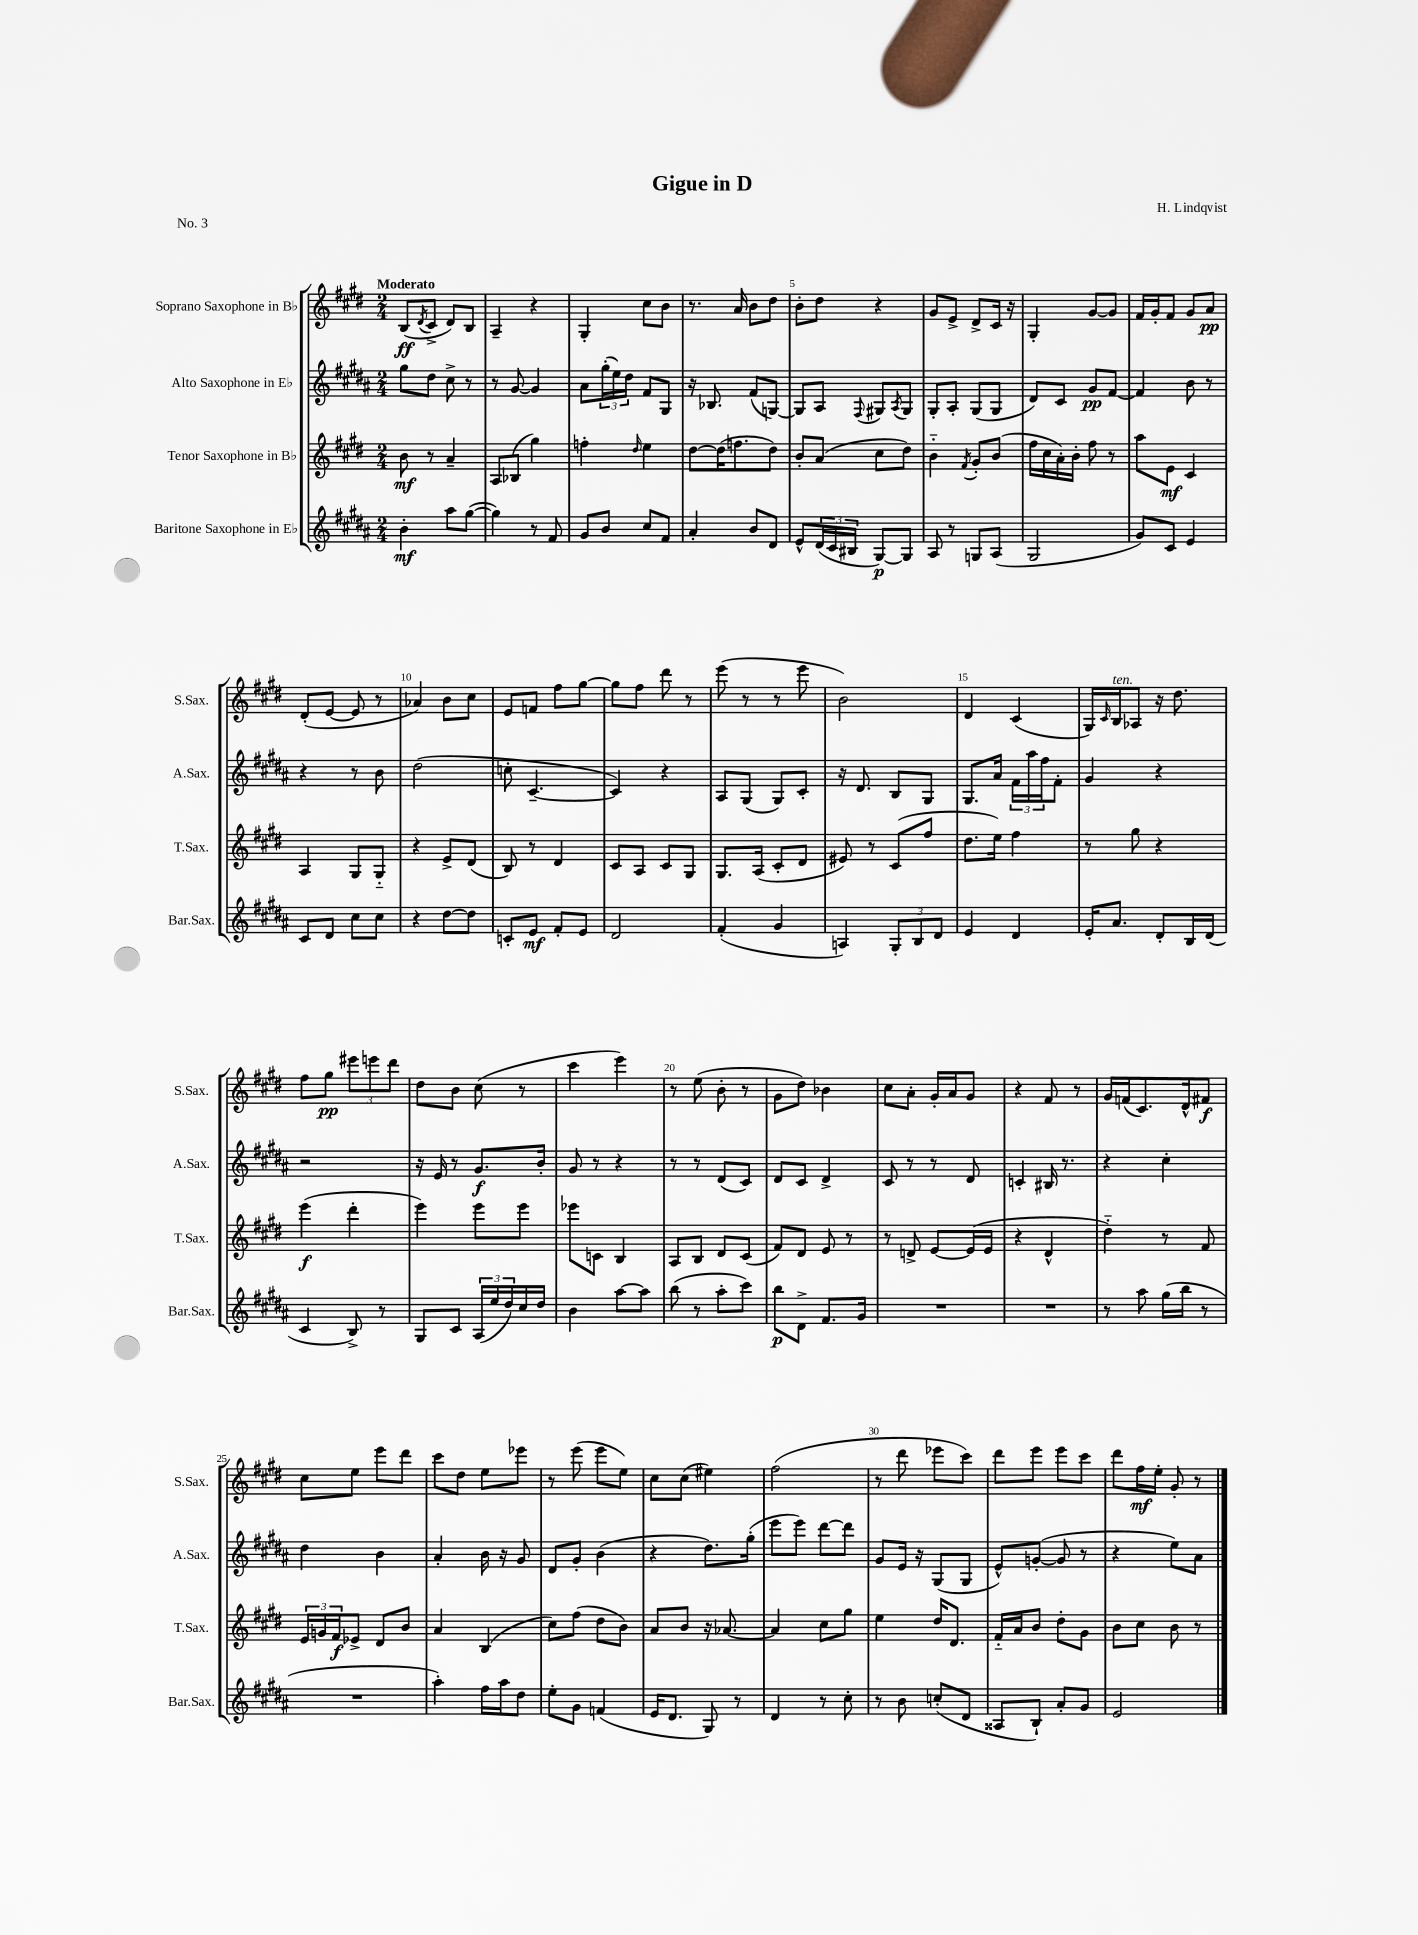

**kern	**kern	**kern	**kern
*staff4	*staff3	*staff2	*staff1
*clefG2	*clefG2	*clefG2	*clefG2
*k[f#c#g#d#a#]	*k[f#c#g#d#]	*k[f#c#g#d#a#]	*k[f#c#g#d#]
*M2/4	*M2/4	*M2/4	*M2/4
4b'	8b	8gg#	(8B
.	.	.	8qd#
.	8r	8dd#	8c#^
8aa#	4a~	8cc#^	8d#)
([8gg#	.	8r	8B
=	=	=	=
4gg#])	8A	8r	4A~
.	(8B-	[8g#	.
8r	4gg#)	4g#]	4r
8f#	.	.	.
=	=	=	=
8g#	4ff'	8a#	4G#'
8b	.	(24gg#'	.
.	.	24ee)	.
.	.	24dd#	.
.	16qqdd#	.	.
8cc#	4ee	8f#	8cc#
8f#	.	8G#	8b
=	=	=	=
4a#'	[8dd#	16r	8.r
.	.	8.B-	.
.	(16dd#]	.	.
.	8.ff	.	16a
8b	.	(8f#	8b
8d#	8dd#)	[8G)	8dd#
=	=	=	=
8e^^	8b'	8G]	8b'
(24d#	(8a	8A#	8dd#
24c#	.	.	.
24B#	.	.	.
.	.	8qqF#	.
[8G#)	8cc#	8G#	4r
.	.	8qA#	.
8G#]	8dd#)	8G#	.
=	=	=	=
8A#	4b'~	8G#'	8g#
8r	.	8A#'	8e^
.	8qf#	.	.
8G	8g#'	(8G#	8d#^
(8A#	(8b	8G#	16c#
.	.	.	16r
=	=	=	=
2G#	16ff#	8d#)	4G#'
.	16cc#	.	.
.	16a')	8c#	.
.	16b'	.	.
.	8ff#	8g#	[8g#
.	8r	[8f#	8g#]
=	=	=	=
8g#)	8aa	4f#]	16f#
.	.	.	16g#'
8c#	8e	.	8f#
4e	4c#	8b	8g#
.	.	8r	8a
=	=	=	=
8c#	4A	4r	(8d#'
8d#	.	.	[8e
8cc#	8G#	8r	8e]
8cc#	8G#'~	8b	8r
=	=	=	=
4r	4r	(2dd#	4a-)
[8dd#	8e^	.	8b
8dd#]	(8d#	.	8cc#
=	=	=	=
8c'	8B)	8cc'	8e
8e	8r	[4.c#~	8f
8f#'	4d#	.	8ff#
8e	.	.	[8gg#
=	=	=	=
2d#	8c#	4c#])	8gg#]
.	8A	.	8ff#
.	8c#	4r	8ddd#
.	8G#	.	8r
=	=	=	=
(4f#'	8.G#	8A#	(8eee
.	.	(8G#	8r
.	(16A	.	.
4g#	8c#'	8G#)	8r
.	8d#	8c#'	8eee
=	=	=	=
4A)	8e#)	16r	2b)
.	.	8.d#	.
.	8r	.	.
12G#'	(8c#	8B	.
12B	.	.	.
.	8ff#	8G#	.
12d#	.	.	.
=	=	=	=
4e	8.dd#	8.G#	4d#
.	16ee)	16a#	.
4d#	4ff#	24f#	(4c#
.	.	24aa#	.
.	.	24ff#	.
.	.	8f#'	.
=	=	=	=
16e'	8r	4g#	16G#)
.	.	.	16qqc#
8.a#	.	.	16B
.	8gg#	.	8A-
8d#'	4r	4r	16r
.	.	.	8.dd#
16B	.	.	.
(16d#	.	.	.
=	=	=	=
4c#	(4eee	2r	8ff#
.	.	.	8gg#
8B^)	4ddd#'	.	12eee#
.	.	.	12eee
8r	.	.	.
.	.	.	12ddd#
=	=	=	=
8G#	4eee)	16r	8dd#
.	.	16e	.
8c#	.	8r	8b
(24A#	8eee	8.g#	(8cc#
24ee	.	.	.
24dd#)	.	.	.
16cc#	8eee	.	8r
16dd#	.	16b'	.
=	=	=	=
4b	8eee-	8g#	4ccc#
.	8c	8r	.
[8aa#	4B	4r	4eee)
8aa#]	.	.	.
=	=	=	=
(8bb	8A	8r	8r
8r	8B	8r	(8ee
8aa#'	8d#	(8d#	8b'
8ccc#)	(8c#	8c#)	8r
=	=	=	=
8bb	8f#)	8d#	8g#
8d#^	8d#	8c#	8dd#)
8.f#	8e	4d#^	4b-
.	8r	.	.
16g#	.	.	.
=	=	=	=
2r	8r	8c#	8cc#
.	8d^	8r	8a'
.	[8e	8r	16g#'
.	.	.	16a
.	(16e]	8d#	8g#
.	16e	.	.
=	=	=	=
2r	4r	4c'	4r
.	4d#^^	16B#	8f#
.	.	8.r	.
.	.	.	8r
=	=	=	=
8r	4dd#'~)	4r	16g#
.	.	.	(16f
8aa#	.	.	8.c#)
(16gg#	8r	4cc#'	.
16bb	.	.	16d#^^
8r	8f#	.	8f#
=	=	=	=
2r	24e	4dd#	8cc#
.	24g	.	.
.	24f#	.	.
.	8e-^	.	8ee
.	8d#	4b	8eee
.	8b	.	8ddd#
=	=	=	=
4aa#')	4a	4a#'	8ccc#
.	.	.	8dd#
16ff#	(4B	16b	8ee
16aa#	.	16r	.
8dd#	.	8g#	8eee-
=	=	=	=
8ee'	8cc#)	8d#	8r
8g#	(8ff#	8g#'	(8eee
(4f	8dd#	(4b	8eee
.	8b)	.	8ee)
=	=	=	=
16e	8a	4r	8cc#
8.d#	.	.	.
.	8b	.	(8cc#
8G#)	16r	8.dd#)	4ee#)
.	[8.a-	.	.
8r	.	.	.
.	.	(16gg#'	.
=	=	=	=
4d#	4a-]	8eee	(2ff#
.	.	8eee)	.
8r	8cc#	[8ddd#	.
8cc#'	8gg#	8ddd#]	.
=	=	=	=
8r	4ee	8g#	8r
8b	.	16e	8ddd#
.	.	16r	.
(8cc'	16dd#	(8G#	8eee-
.	8.d#	.	.
8d#	.	8G#	8ccc#)
=	=	=	=
8A##	16f#'~	8e^^)	8ddd#
.	16a	.	.
8B`)	8b	([8g'	8eee
8a#'	8dd#'	8g]	8eee
8g#	8g#	8r	8ccc#
=	=	=	=
2e	8b	4r	8ddd#
.	8cc#	.	16ff#
.	.	.	16ee'
.	8b	8ee)	8g#'
.	8r	8a#	8r
==	==	==	==
*-	*-	*-	*-
